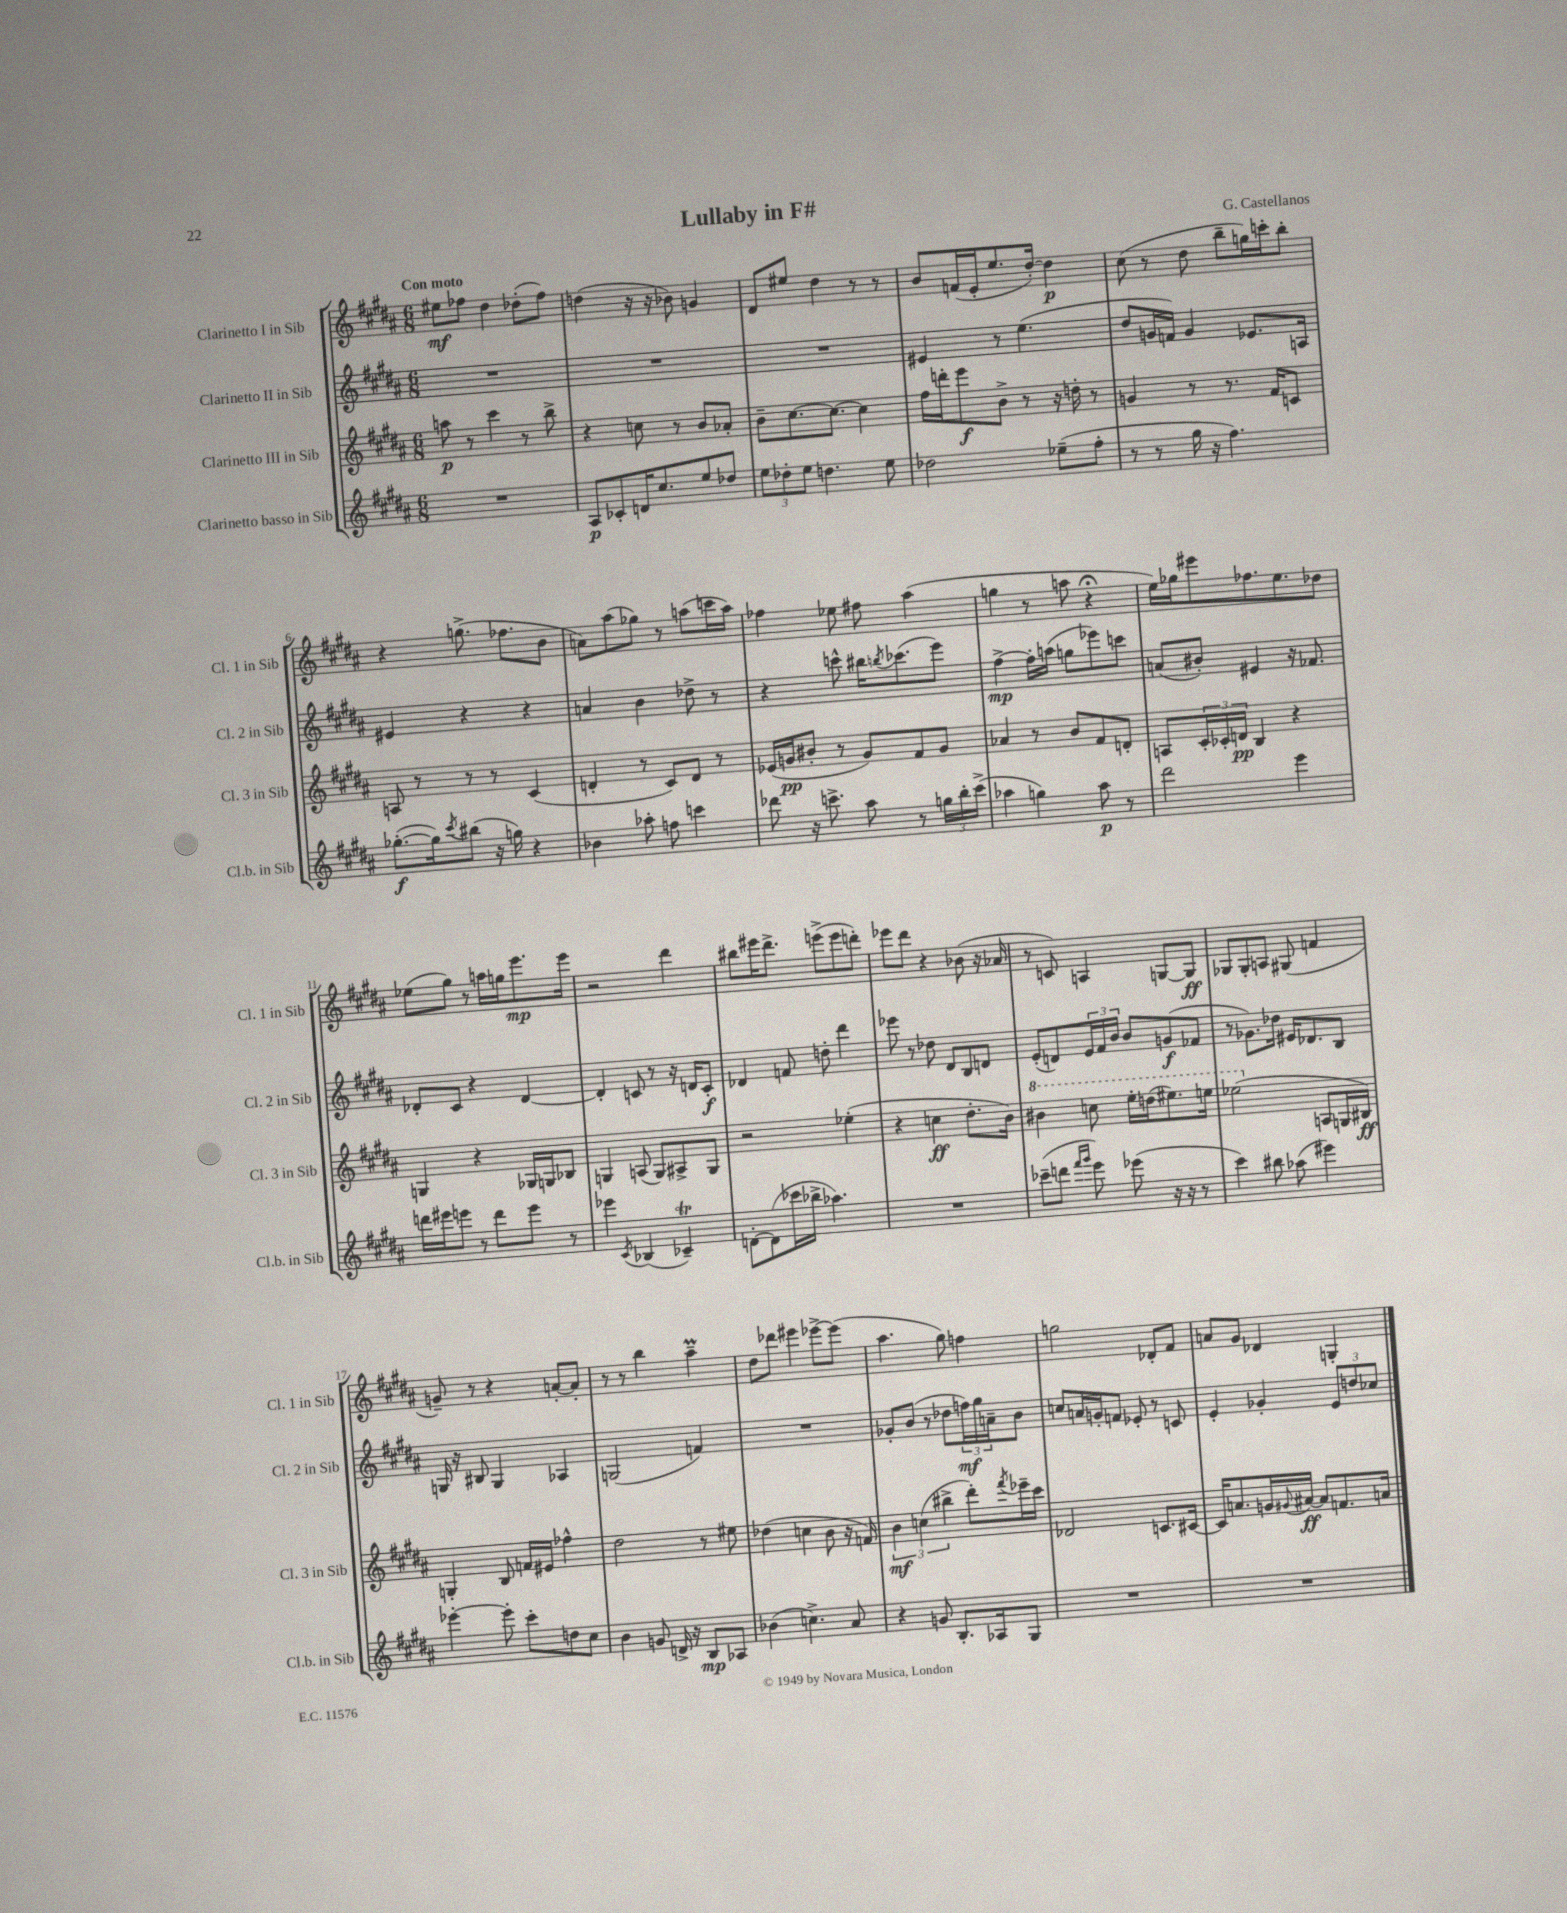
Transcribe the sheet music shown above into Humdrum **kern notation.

**kern	**kern	**kern	**kern
*staff4	*staff3	*staff2	*staff1
*clefG2	*clefG2	*clefG2	*clefG2
*k[f#c#g#d#a#]	*k[f#c#g#d#a#]	*k[f#c#g#d#a#]	*k[f#c#g#d#a#]
*M6/8	*M6/8	*M6/8	*M6/8
2.r	8aa\	2.r	8ee#\L
.	8r	.	8ff-\J
.	4ccc#\	.	4dd#\
.	8r	.	(8dd-'\L
.	8bb^\	.	8ff-\J)
=	=	=	=
8A#/L	4r	2.r	(4dd\
8c-'/	.	.	.
16d/K	8cc\	.	16r
8.cc#/	.	.	16r
.	8r	.	8b-\)
8ee/	8b/L	.	4g/
8dd-/J	8a-'/J	.	.
=	=	=	=
12ee\L	8b~\L	2.r	8d#/L
12dd-'\	.	.	.
.	[8.cc#\	.	8ee#/J
12ee\J	.	.	.
4.dd\	.	.	4dd#\
.	8.cc#\_J	.	.
.	4cc#\]	.	8r
8ee\	.	.	8r
=	=	=	=
2dd-\	16ff#\LL	4e#/	8b/L
.	16ddd'\J	.	.
.	8eee\	.	(16f/L
.	.	.	16e'/J
.	8b^\J	8r	8.ee/
.	8r	(4.ee\	.
.	.	.	[16dd#'/Jk)
(8ee-~\L	16r	.	4dd#\]
.	16dd'\	.	.
8ff#'\J	8r	.	.
=	=	=	=
8r	4g/	8dd#/L	(8cc#\
8r	.	16g/L	8r
.	.	16f/JJ)	.
16gg#\	8r	4g/	8dd#\
16r	.	.	.
4.ff#\)	8.r	.	8bb~\L
.	.	8.e-/L	16gg\L)
.	16f#/LK	.	16ccc'\J
.	8c/J	.	8bb'\J
.	.	16A/Jk	.
=	=	=	=
([8.gg-'\L	8A/	4e#/	4r
.	8r	.	.
16gg-\]k)	.	.	.
8qccc#/	.	.	.
(8bb#\J	8r	4r	(8.gg^\
16r	8r	.	.
16gg\)	.	.	8.ff-\L
4r	(4c#/	4r	.
.	.	.	8b\J
=	=	=	=
4b-\	4d'/	4a/	8a\L)
.	.	.	(8aa#\
8aa-'\	8r	4b\	8gg-\J)
8ff\	8c#/L)	.	8r
4ccc\	8d/J	8dd-^\	(8aa\L
.	8r	8r	16ccc\L
.	.	.	16aa\JJ)
=	=	=	=
8ddd-\	(16e-/LL	4r	4ff-\
.	16g/J	.	.
16r	8b#'/J	.	.
8.ccc^\	.	.	.
.	8r	8ccc^^\	8ee-\
8aa#\	8g/L)	16bb#\LK	8ff#\
.	.	8qbb/	.
.	.	(8.ccc-\	.
8r	8f#/	.	(4aa#\
24gg\LL	8g/J	8eee\J)	.
24bb'\	.	.	.
(24ccc^\JJ	.	.	.
=	=	=	=
4aa-\	4a-/	[4ff#^\	4gg\
4gg\)	8r	16ff#'\]LL	8r
.	.	(16aa\JJ	.
.	8b/L	8gg\L	8aa\
8aa-\	8f#/	8eee-\)	4r;
8r	8d'/J	8ccc\J	.
=	=	=	=
2ddd#\	8A/L	(8a/L	16ee\LL)
.	.	.	16gg-\J
.	24c#'/L	8b#'/J)	8eee#\
.	24c-'/	.	.
.	24d/JJ	.	.
.	4B/	4e#/	8.ff-\
.	.	.	8.ee\
4eee\	4r	16r	.
.	.	8.f-/	.
.	.	.	8dd-\J
=	=	=	=
16ddd\LL	4G/	8d-'/L	(8ee-\L
16eee#\J	.	.	.
8eee\J	.	8c#/J	8gg#\J)
8r	4r	4r	8r
8ddd\L	.	.	16aa\LL
.	.	.	16gg\J
8eee\J	16G-/LL	[4d-/	8.eee\
.	16G/J	.	.
8r	8B-/J	.	.
.	.	.	16eee\Jk
=	=	=	=
4eee-\	4G/	4d-'/]	2r
8qc#/	.	.	.
(4B-/	(8A/	8c/	.
.	8G/L)	8r	.
4c-~/)	8A#^/	16r	4ddd#\
.	.	16d/LK	.
.	8G/J	8c'/J	.
=	=	=	=
[8d'\L	2r	4d-/	8bb#\L
(8d\]	.	.	16eee#\K
.	.	.	8.ddd#^\J
16ccc-\L	.	8f/	.
16bb-^\JJ	.	.	.
4.aa-\)	.	8dd'\	(8eee^\L
.	(4ee-'\	4ddd#\	8eee\
.	.	.	8ddd'\J)
=	=	=	=
2.r	4r	8eee-\	8eee-\L
.	.	8r	8ddd#\J
.	4cc\	8dd-\	4r
.	.	8d#/L	.
.	8.dd#'\L	8B/	(8b-\
.	.	8d/J	16r
.	16b\Jk)	.	16a-/
=	=	=	=
(8ccc-~\L	4bb#\	(8e'/L	8r
8ddd\J	.	8d/)	8c/)
16qqfff#/LL	.	.	.
16qqggg#/JJ	.	.	.
8eee\)	8ccc\	24e/L	4A/
.	.	24f#/	.
.	.	24b/JJ	.
(8eee-\	16eee'\LL	8b/L	.
.	(16ddd\J	.	.
16r	8.eee#\)	(8g/	[8G/L
16r	.	.	.
8r	.	8f-/J	8G/]J
.	16eee\Jk	.	.
=	=	=	=
4ccc#\)	(2eee-\	8r	8G-/L
.	.	8.g-\L)	8G-'/
8bb#\	.	.	8A/J
.	.	16dd-\Jk	.
(8aa-\	.	16e#/LK	(8G#/
.	.	8.d-/	.
4eee#\)	8A/L	.	4f/
.	16G/L	8B/J	.
.	16B#/JJ)	.	.
=	=	=	=
[4eee-'\	4G'/	16G/	8g~/)
.	.	16r	.
.	.	8B#/	8r
8eee-'\]	8B/	4G/	4r
8ccc#'\L	16f/LL	.	.
.	16e#/JJ	.	.
8dd\	4ff-^^\	4A-/	[8a'/L
8cc#\J	.	.	8a'/]J
=	=	=	=
4b\	2dd#\	(2G/	8r
.	.	.	8r
8g/	.	.	4bb\
16d^/	.	.	.
16r	.	.	.
8B/L	8r	4f/)	4aa#~\
8A-/J	8ee#\	.	.
=	=	=	=
(4b-\	(4dd-\	2.r	8dd#\L
.	.	.	8ddd-\J
4.cc^\)	4cc\	.	4eee#\
.	8b\	.	[8eee-^\L
8a#/	16r	.	(8eee-\]J
.	16f/)	.	.
=	=	=	=
4r	6b\	8g-'/L	4.aa#\
.	.	(8b/J	.
.	(6cc\	.	.
8g/	.	8r	.
.	6bb#^\	.	.
8.B'/L	.	8dd-\L	8gg#\)
.	8ddd#'\L)	24ff\L)	4ff\
.	.	24gg#\	.
16A-/k	.	.	.
.	.	24a~\J	.
.	8qfff#/	.	.
8G#/J	16eee-~\L	8b\J	.
.	16ccc#\JJ	.	.
=	=	=	=
2.r	2d-/	8cc/L	2gg\
.	.	16a/L	.
.	.	16g'/J	.
.	.	8f/J	.
.	.	8e-'/	.
.	8.c/L	8r	8d-'/L
.	.	8c/	8f#/J
.	[16c#/Jk	.	.
=	=	=	=
2.r	16c#/]LK	4e'/	8a/L
.	8.a/	.	.
.	.	.	8g#/J
.	16g/L	4g-'/	4d-/
.	8qqg#/	.	.
.	[16a#/JJ	.	.
.	8a#/]L	.	.
.	8.f/	12e/L	4G'/
.	.	12dd/	.
.	.	12cc-/J	.
.	16a/Jk	.	.
==	==	==	==
*-	*-	*-	*-
